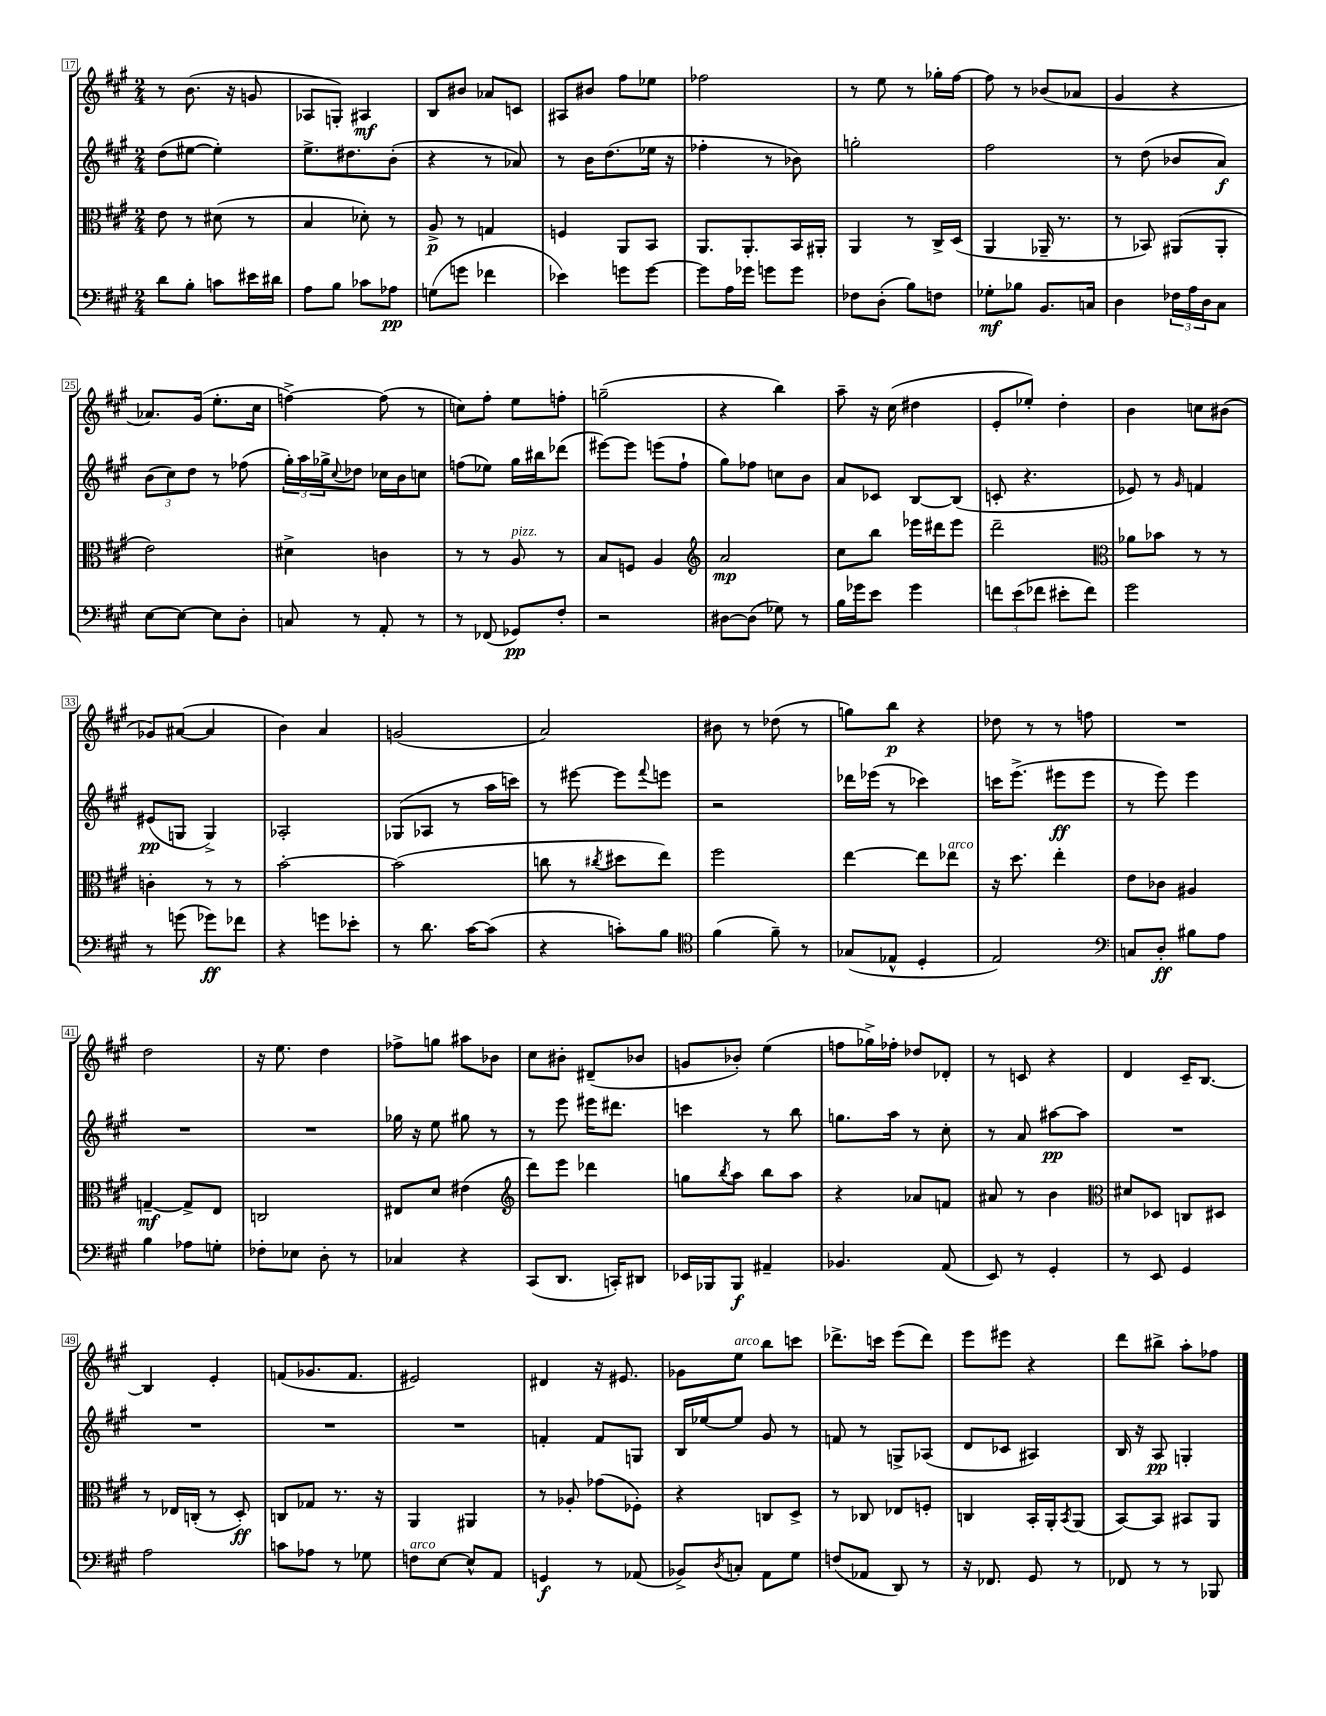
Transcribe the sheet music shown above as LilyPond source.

<<
\new StaffGroup <<
\new Staff = "s0" {
    \clef treble \key a \major \numericTimeSignature \time 2/4
    r8 b'8.( r16 g'8 |
    aes8 g8-.) ais4\mf |
    b8 bis'8 aes'8 c'8 |
    ais8 bis'8 fis''8 ees''8 |
    fes''2 |
    r8 e''8 r8 ges''16-. fis''16~ |
    fis''8 r8 bes'8( aes'8 |
    gis'4 r4 |
    aes'8.) gis'16( e''8.-. cis''16 |
    f''4~->) f''8( r8 |
    c''8) fis''8-. e''8 f''8-. |
    g''2--( |
    r4 b''4) |
    a''8-- r16 cis''16( dis''4 |
    e'8-. ees''8-.) d''4-. |
    b'4 c''8 bis'8( |
    ges'8) ais'8~( ais'4 |
    b'4) a'4 |
    g'2( |
    a'2) |
    bis'8 r8 des''8( r8 |
    g''8) b''8\p r4 |
    des''8 r8 r8 f''8 |
    R2 |
    d''2 |
    r16 e''8. d''4 |
    fes''8-> g''8 ais''8 bes'8 |
    cis''8 bis'8-. dis'8--( bes'8 |
    g'8 bes'8-.) e''4( |
    f''8 ges''16->) fes''16-. des''8 des'8-. |
    r8 c'8 r4 |
    d'4 cis'16-- b8.~ |
    b4 e'4-. |
    f'8( ges'8. f'8. |
    eis'2) |
    dis'4 r16 eis'8. |
    ges'8 e''8^\markup { \italic "arco" } b''8 c'''8 |
    des'''8.-> c'''16 e'''8( des'''8) |
    e'''8 eis'''8 r4 |
    d'''8 bis''8-> a''8-. fes''8 \bar "|." |
}
\new Staff = "s1" {
    \clef treble \key a \major \numericTimeSignature \time 2/4
    d''8( eis''8~ eis''4-.) |
    e''8.-> dis''8. b'8-.( |
    r4 r8 aes'8) |
    r8 b'16 d''8.( ees''16 r16 |
    fes''4-. r8 bes'8) |
    g''2-. |
    fis''2 |
    r8 d''8( bes'8 a'8\f) |
    \tuplet 3/2 { b'8( cis''8) d''8 } r8 fes''8( |
    \tuplet 3/2 { gis''16-.) a''16 ges''16-> } \appoggiatura { cis''8 } des''8 ces''16 b'16 c''8 |
    f''8( ees''8) gis''16 bis''16 des'''8( |
    eis'''8~) eis'''8 e'''8( fis''8-! |
    gis''8) fes''8 c''8 b'8 |
    a'8 ces'8 b8~ b8( |
    c'8-. r4. |
    ees'8) r8 \grace { gis'16 } f'4 |
    eis'8\pp( g8 g4->) |
    aes2-. |
    ges8( aes8 r8 a''16 c'''16) |
    r8 eis'''8~ eis'''8 \appoggiatura { fis'''8 } e'''8 |
    r2 |
    des'''16 ees'''16( r8 ces'''4) |
    c'''16 e'''8.->( eis'''8\ff eis'''8 |
    r8 e'''8) e'''4 |
    R2 |
    R2 |
    ges''16 r16 e''8 gis''8 r8 |
    r8 e'''8 eis'''16 dis'''8. |
    c'''4 r8 b''8 |
    g''8. a''16 r8 cis''8-. |
    r8 a'8 ais''8~\pp ais''8 |
    R2 |
    R2 |
    R2 |
    R2 |
    f'4-. f'8 g8 |
    b16 ees''16~ ees''8 gis'8 r8 |
    f'8 r8 g8-> aes8( |
    d'8 ces'8 ais4) |
    b16 r16 a8\pp g4-. \bar "|." |
}
\new Staff = "s2" {
    \clef alto \key a \major \numericTimeSignature \time 2/4
    e'8 r8 dis'8( r8 |
    b4 des'8-.) r8 |
    a8->\p r8 g4 |
    f4 a,8 b,8 |
    a,8. a,8.-. b,16 ais,16-. |
    a,4 r8 cis16-> d16( |
    a,4 aes,16-- r8. |
    r8 bes,8) ais,8( ais,8-. |
    e'2) |
    dis'4-> c'4 |
    r8 r8 a8^\markup { \italic "pizz." } r8 |
    b8 f8 a4 |
    \clef treble a'2\mp |
    cis''8 b''8 ees'''16 dis'''16 ees'''8 |
    d'''2-- |
    \clef alto aes'8 bes'8 r8 r8 |
    c'4-. r8 r8 |
    b'2~-. |
    b'2( |
    c''8 r8 \acciaccatura { cis''8 } dis''8 e''8) |
    fis''2 |
    e''4~ e''8 ees''8^\markup { \italic "arco" } |
    r16 d''8. e''4-. |
    e'8 ces'8 ais4 |
    g4~--\mf g8-> e8 |
    c2 |
    eis8 d'8 eis'4( |
    \clef treble d'''8) e'''8 des'''4 |
    g''8 \acciaccatura { b''8 } a''8 b''8 a''8 |
    r4 aes'8 f'8 |
    ais'8 r8 b'4 |
    \clef alto dis'8 des8 c8 dis8 |
    r8 ees16 c16-.( r8 d8-.\ff) |
    c8 ges8 r8. r16 |
    a,4 ais,4 |
    r8 aes8-. ges'8( fes8-.) |
    r4 c8 d8-> |
    r8 ces8 ees8 f8-. |
    c4 b,16-. a,16-. \acciaccatura { b,8 } a,8( |
    b,8~) b,8 bis,8 a,8 \bar "|." |
}
\new Staff = "s3" {
    \clef bass \key a \major \numericTimeSignature \time 2/4
    d'8 b8-. c'8 eis'16 dis'16 |
    a8 b8 ces'8 aes8\pp |
    g8( g'8 fes'4 |
    ees'4) g'8 g'8~ |
    g'8 a16 ges'16 g'8 g'8 |
    fes8 d8-.( b8) f8 |
    ges8-.\mf bes8 b,8. c16 |
    d4 \tuplet 3/2 { fes16 a16 d16 } cis8 |
    e8~ e8~ e8 d8-. |
    c8 r8 a,8-. r8 |
    r8 fes,8( ges,8\pp) fis8-. |
    r2 |
    dis8~ dis8( ges8) r8 |
    b16 ges'16 e'8 ges'4 |
    \tuplet 3/2 { f'8 e'8( fes'8 } eis'8-. fes'8) |
    gis'2 |
    r8 g'8( ges'8\ff) fes'8 |
    r4 g'8 ees'8-. |
    r8 d'8. cis'16~ cis'8( |
    r4 c'8-.) b8 |
    \clef tenor fis'4( fis'8--) r8 |
    ges8( ees8-^ d4-. |
    e2) |
    \clef bass c8 d8-.\ff bis8 a8 |
    b4 aes8 g8-. |
    fes8-. ees8 d8-. r8 |
    ces4 r4 |
    cis,8( d,8. c,16-.) dis,8 |
    ees,16 bes,,16 bes,,8\f ais,4-- |
    bes,4. a,8( |
    e,8) r8 gis,4-. |
    r8 e,8 gis,4 |
    a2 |
    c'8 aes8 r8 ges8 |
    f8^\markup { \italic "arco" } e8~ e8-^ a,8 |
    g,4\f r8 aes,8( |
    bes,8->) \acciaccatura { d8 } c8-. a,8 gis8 |
    f8( aes,8 d,8) r8 |
    r16 fes,8. gis,8 r8 |
    fes,8 r8 r8 bes,,8 \bar "|." |
}
>>
>>
\layout { \context { \Score currentBarNumber = #17 \override BarNumber.stencil = #(make-stencil-boxer 0.1 0.3 ly:text-interface::print) } }
